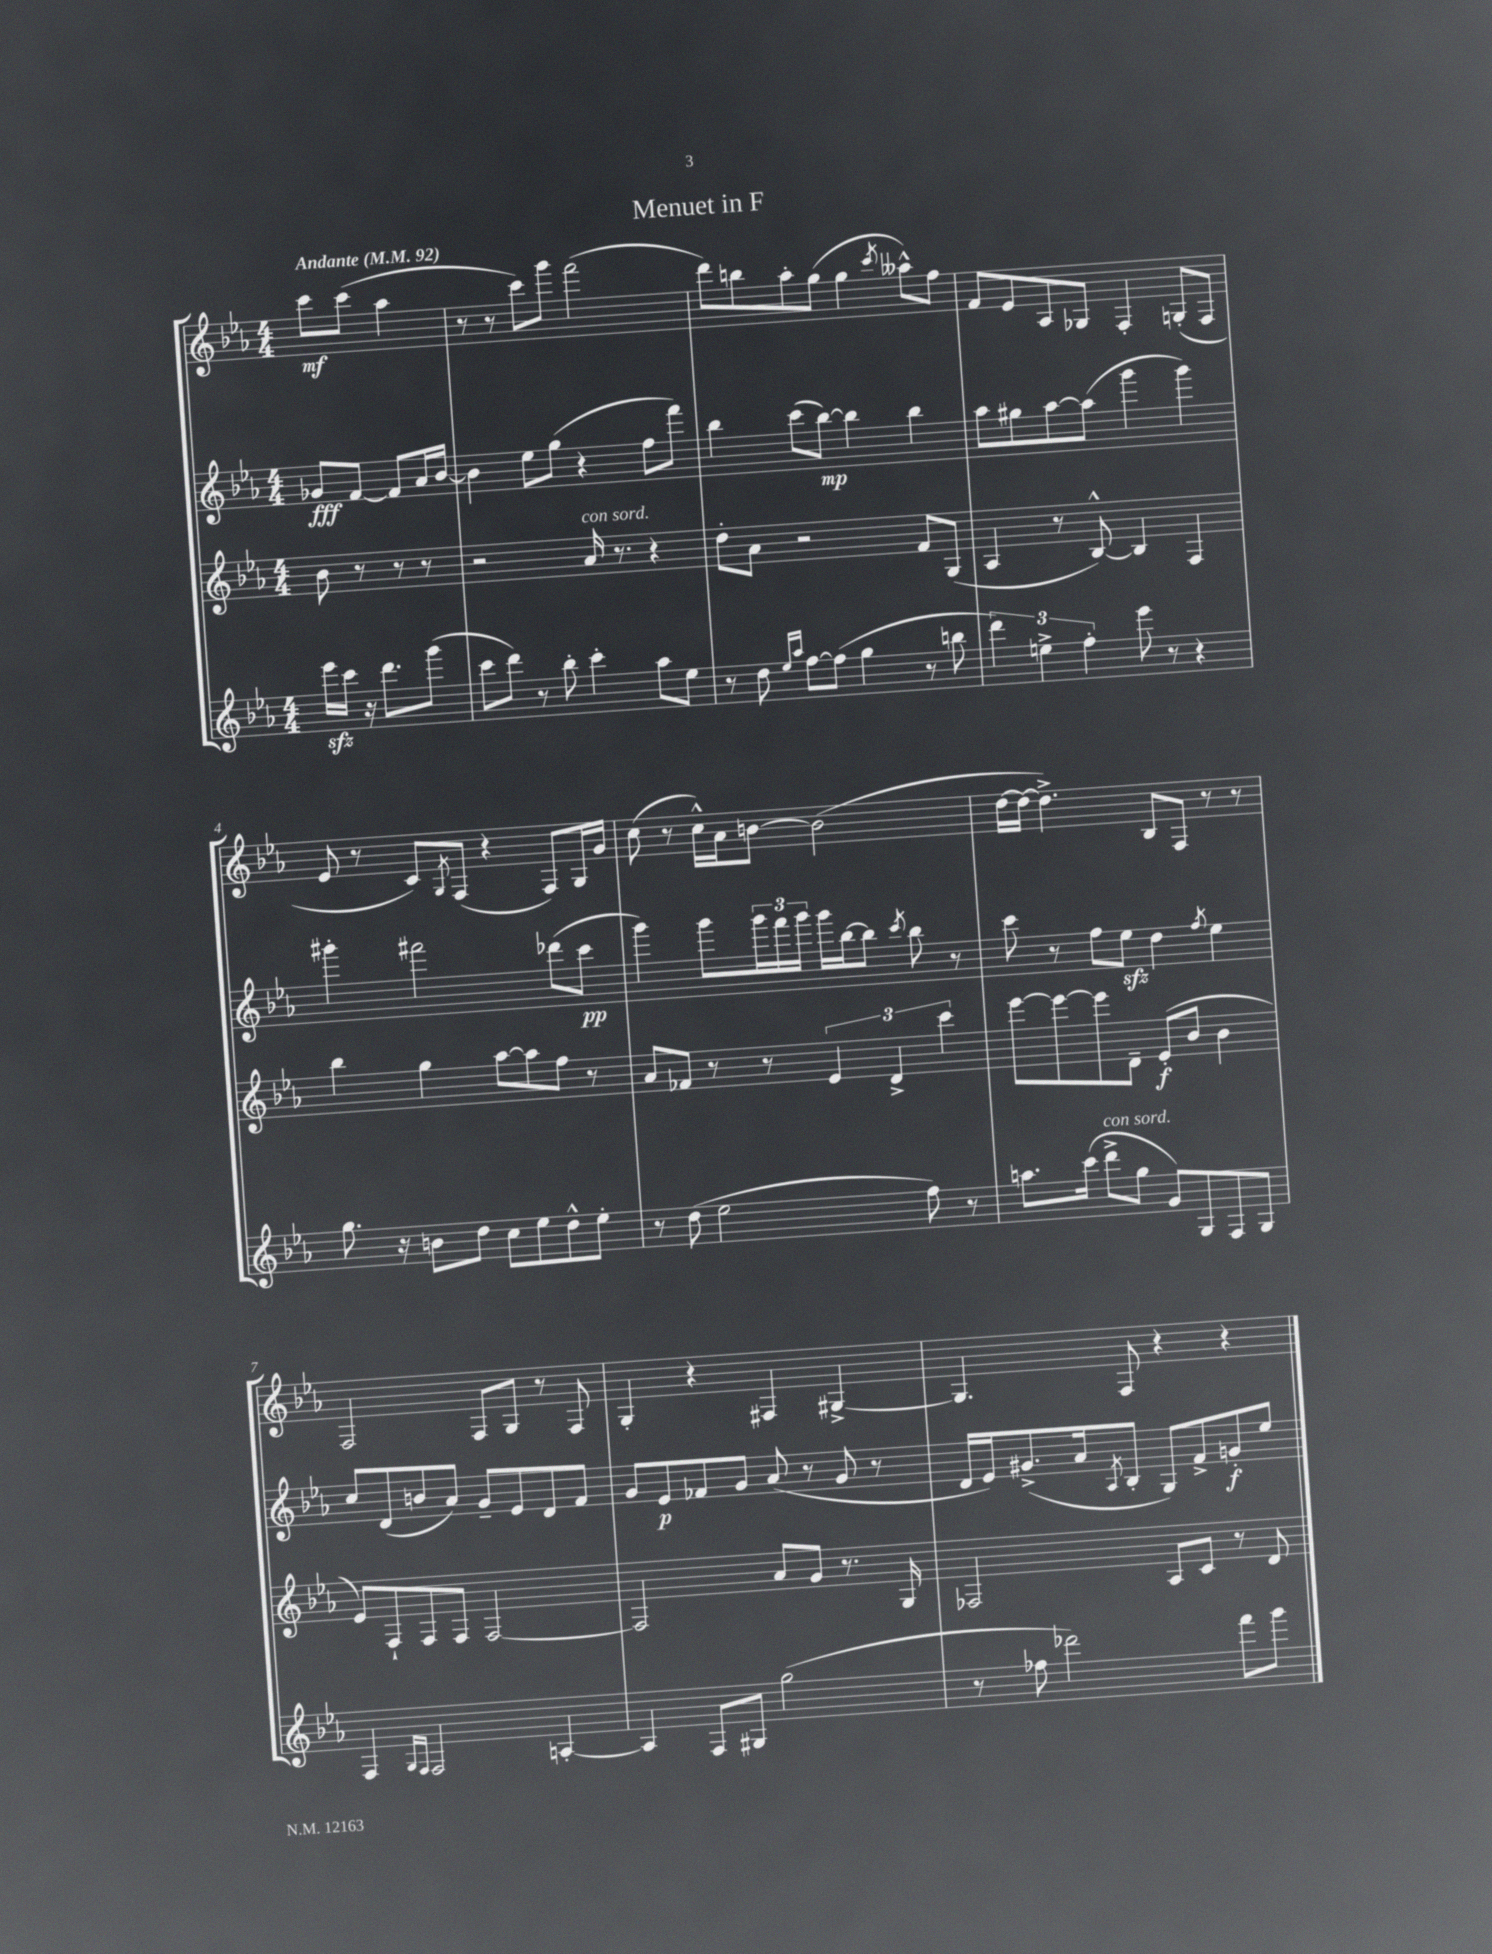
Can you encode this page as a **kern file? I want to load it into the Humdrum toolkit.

**kern	**kern	**kern	**kern
*staff4	*staff3	*staff2	*staff1
*clefG2	*clefG2	*clefG2	*clefG2
*k[b-e-a-]	*k[b-e-a-]	*k[b-e-a-]	*k[b-e-a-]
*M4/4	*M4/4	*M4/4	*M4/4
*MM92	*MM92	*MM92	*MM92
16eee-	8b-	8g-	8ccc
16ccc	.	.	.
16r	8r	[8f	(8ccc
8.ddd	.	.	.
.	8r	8f]	4aa-
(8ggg	8r	16a-	.
.	.	[16b-	.
=	=	=	=
8ccc	2r	4b-]	8r
8ddd)	.	.	8r
8r	.	8ee-	8ccc)
8bb-'	.	(8gg	8ggg
4ccc'	16a-	4r	(2fff
.	8.r	.	.
8aa-	4r	8ff	.
8ee-	.	8fff)	.
=	=	=	=
8r	8dd'	4bb-	8ddd)
8dd	8a-	.	8bb
16qqee-	.	.	.
16qqaa-	.	.	.
[8ff	2r	(8ccc	8aa-'
(8ff]	.	[8bb-)	(8gg
4gg	.	4bb-]	4gg
.	.	.	8qccc
8r	8f	4bb-	8aa--^^)
8bb	(8G	.	8ff
=	=	=	=
6ddd)	4A-	8aa-	8f
.	.	8gg#	8e-
6ee^	.	.	.
.	8r	[8aa-	8A-
6ff'	.	.	.
.	[8B-^^)	(8aa-]	8G-
8eee-	4B-]	4ggg	4F'
8r	.	.	.
4r	4F	4ggg)	(8G'
.	.	.	8F
=	=	=	=
8.gg	4bb-	4ggg#'	8e-
.	.	.	8r
16r	.	.	.
8b	4gg	2fff#	8c)
.	.	.	8qG
8dd	.	.	(8F
8cc	[8aa-	.	4r
8ee-	8aa-]	.	.
8dd^^	8ff	(8ddd-	8F)
8ee-'	8r	8ccc	16G
.	.	.	16g
=	=	=	=
8r	8a-	4ggg)	(8cc
(8dd	8f-	.	8r
2ee-	8r	8ggg	16cc^^)
.	.	.	16a-
.	8r	24ggg	[8b
.	.	24fff	.
.	.	24ggg	.
.	6e-	16ggg	(2b]
.	.	[16bb-	.
.	.	8bb-]	.
.	6d^	.	.
.	.	8qccc	.
8ff)	.	8bb-	.
.	6ccc	.	.
8r	.	8r	.
=	=	=	=
8.aa	[8eee-	8ccc	[16dd
.	.	.	16dd_
.	8eee-_	8r	4.dd^])
(16ccc	.	.	.
8ddd^	8eee-]	8ff	.
8gg	8d~	8ee-	.
8g)	(8e-'	4dd	8B-
8G	8b-	.	8F
.	.	8qff	.
8F	4b-	4ee-	8r
8G	.	.	8r
=	=	=	=
4F	8e-)	8cc	2F
.	8F`	(8d	.
16qqG	.	.	.
16qqF	.	.	.
2F	8F	8b	.
.	8F	8a-)	.
.	[2F	8g~	8F
.	.	8e-	8G
[4A'	.	8d	8r
.	.	8f	8F
=	=	=	=
4A]	2F]	8g	4G'
.	.	8e-	.
8F	.	8f-	4r
8G#	.	8g	.
(2gg	8a-	(8a-	4F#
.	8g	8r	.
.	8.r	8g	[4G#^
.	.	8r	.
.	16G	.	.
=	=	=	=
8r	2F-	16d	4.G#]
.	.	16e-)	.
8ff-	.	(8.g#^	.
2ddd-)	.	.	.
.	.	16a-	.
.	.	8qA-	.
.	.	8B-'	8F
.	8A-	8G)	4r
.	8c	8f^	.
8fff	8r	8g'	4r
8ggg	8d	8ee-	.
==	==	==	==
*-	*-	*-	*-
